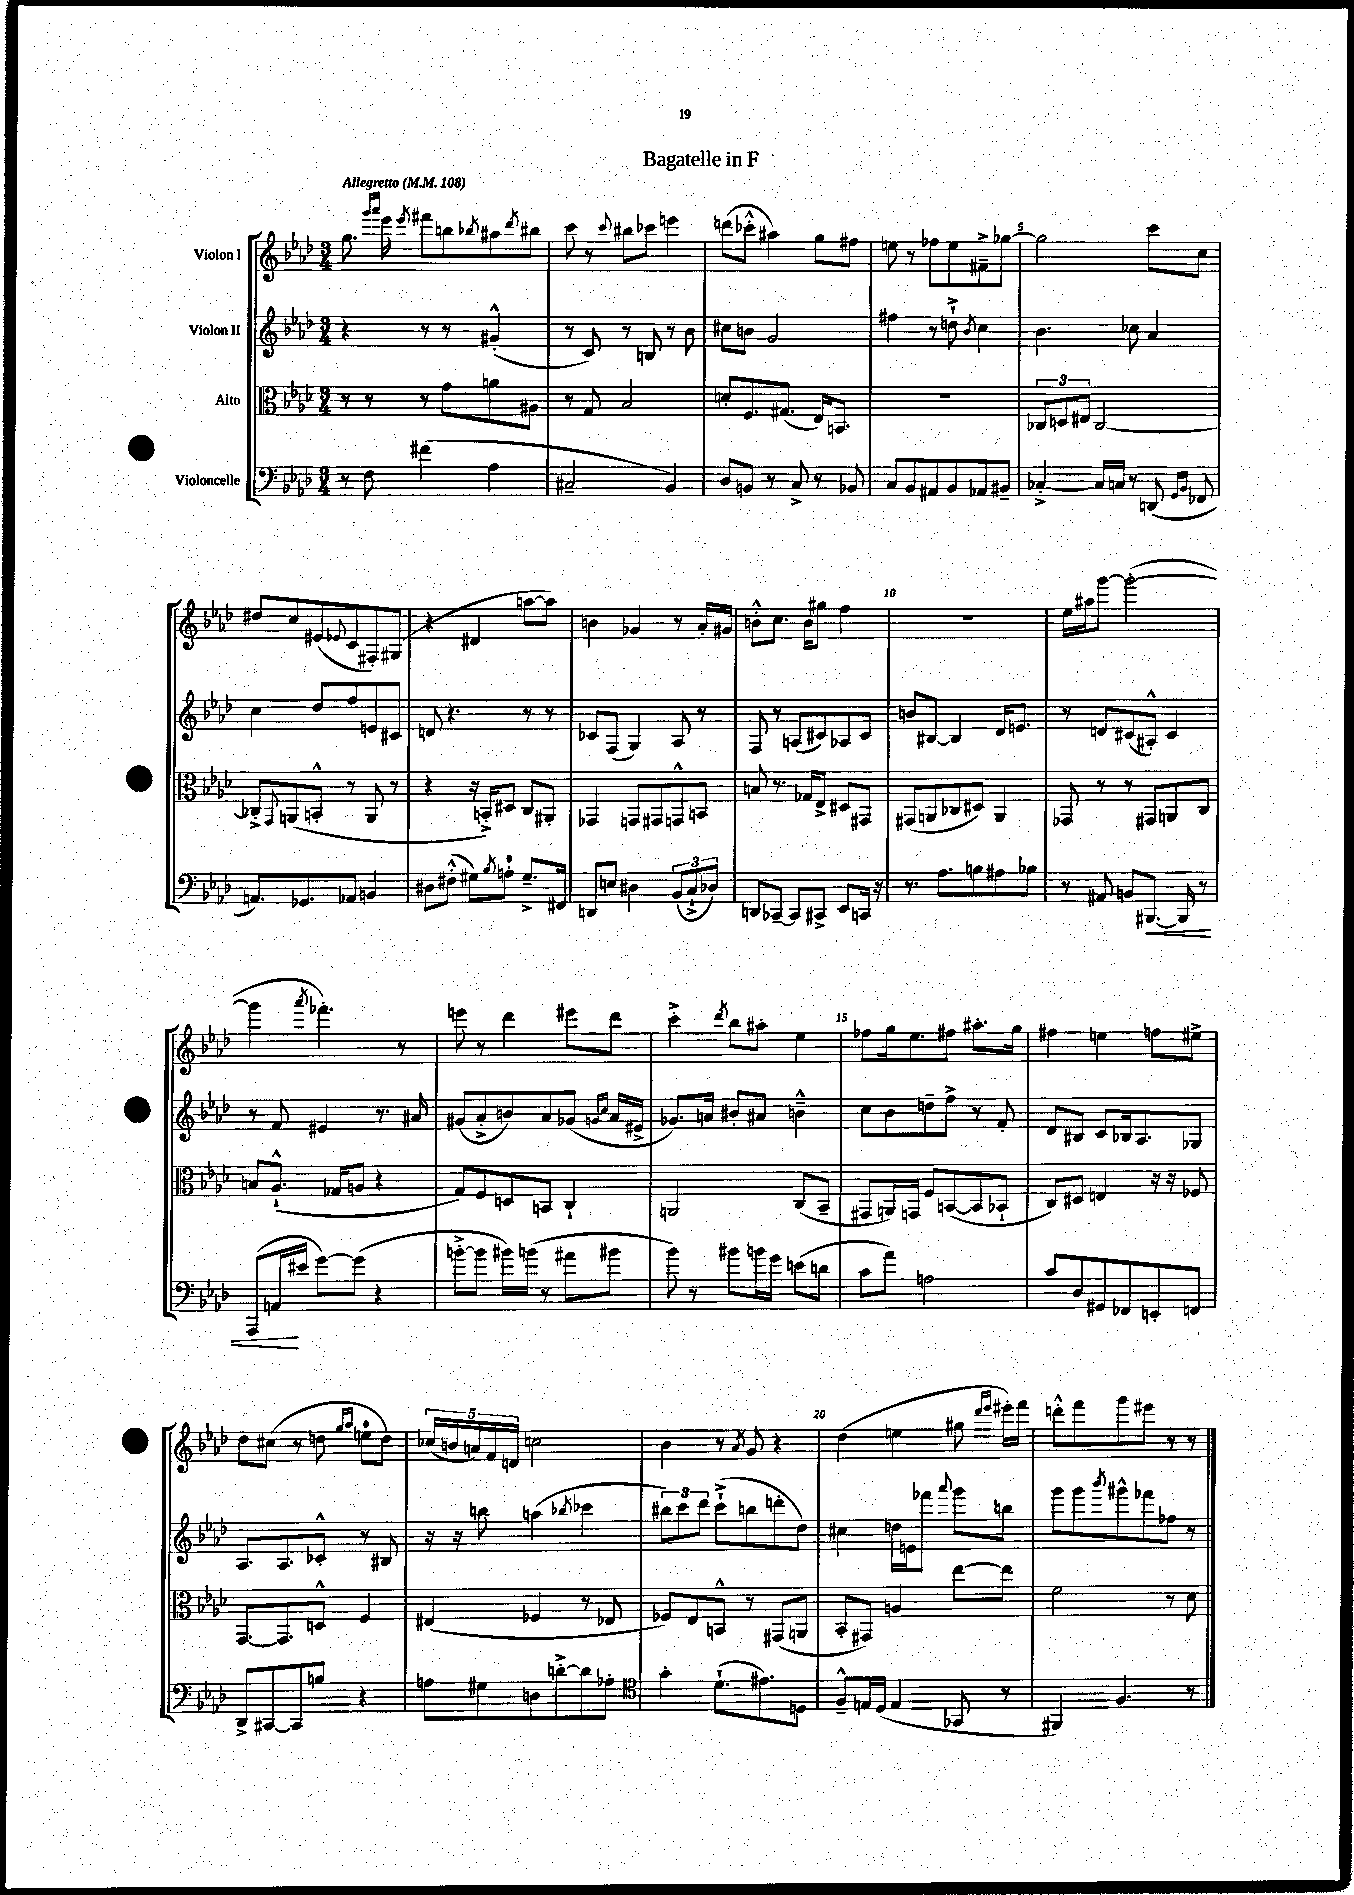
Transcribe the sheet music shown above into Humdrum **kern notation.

**kern	**kern	**kern	**kern
*staff4	*staff3	*staff2	*staff1
*clefF4	*clefC3	*clefG2	*clefG2
*k[b-e-a-d-]	*k[b-e-a-d-]	*k[b-e-a-d-]	*k[b-e-a-d-]
*M3/4	*M3/4	*M3/4	*M3/4
*MM108	*MM108	*MM108	*MM108
8r	8r	4r	8.gg
8F	8r	.	.
.	.	.	16qqggg
.	.	.	16qqaaa-
.	.	.	16eee-
.	.	.	8qeee-
(4f#	8r	8r	8fff#
.	8g	8r	8bb
.	.	.	8qbb-
4A-	8a	(4g#'^^	8aa#
.	.	.	8qddd-
.	8A#	.	8bb#
=	=	=	=
2C#~	8r	8r	8ccc
.	8G	8c)	8r
.	.	.	8qqccc
.	2B-	8r	8bb#
.	.	8B	8ccc-
4BB-)	.	8r	4eee
.	.	8b-	.
=	=	=	=
8D-	8d'	8cc#	(8ddd
8BB	8.F	8b	8ccc-'^^
8r	.	2g	4aa#)
.	(8.G#	.	.
8C^	.	.	.
8r	16E-)	.	8gg
.	8.BB	.	.
8BB-	.	.	8ff#
=	=	=	=
8C	2.r	4ff#	8ee
8BB-	.	.	8r
8AA#	.	8r	8ff-
8BB-	.	8dd`^	8ee
.	.	8qb-	.
8AA-	.	4cc	8f#~^
8BB#~	.	.	[8gg-
=	=	=	=
[4C-'^	12C-	4.b-	2gg-]
.	12D	.	.
.	12E#	.	.
16C-]	[2C-	.	.
16C	.	.	.
8r	.	8cc-	.
(8DD	.	4a-	8ccc
16qqGG	.	.	.
16qqBB-	.	.	.
8FF-	.	.	8cc
=	=	=	=
8.AA)	8C-'^]	4cc	8dd#
.	8qqGG	.	.
.	(8AA	.	8cc
8.GG-	.	.	.
.	8BB'^^	8dd-	(8e#
.	.	.	8qqe-
8AA-	8r	8ff	8c
4BB	8AA	8e	8F#')
.	8r	8c#	(8G#
=	=	=	=
8D#	4r	8d	4r
(8F#'^^	.	4.r	.
8G#)	16r	.	4d#
.	16BB'^)	.	.
8qB-	.	.	.
8A'	8D#	.	.
8.G#~^	8C	8r	[8aa
.	8AA#'	8r	8aa])
16FF#	.	.	.
=	=	=	=
8DD	4GG-	8c-	4b
8E	.	(8F	.
4D#	8GG	4G)	4g-
.	8GG#	.	.
(12BB-	8GG^^	8A-	8r
12C`^	.	.	.
.	8BB	8r	16a-'
12D-)	.	.	.
.	.	.	16g#
=	=	=	=
8DD	8B	8F	8b'^^
[8CC-~	8.r	8r	8.cc
8CC-]	.	(8A	.
.	16G-	.	16b
8CC#^	8E-^	8c#)	8gg#
8EE-	8D#	8A-	4ff
16CC	8GG#	8c#	.
16r	.	.	.
=	=	=	=
8.r	(8GG#	8b	2.r
.	8AA	[8B#	.
8.A-	.	.	.
.	8C-	4B#]	.
8B	8D#)	.	.
8A#	4AA	16d-	.
.	.	8.e	.
8B-	.	.	.
=	=	=	=
8r	8GG-	8r	16ee-
.	.	.	16aa#
8AA#	8r	8d	[8ggg
8BB	8r	(8c#	(2ggg'_
[8.BBB#	8GG#	8A#'^^)	.
.	8AA	4c#	.
16BBB#]	.	.	.
8r	8C	.	.
=	=	=	=
(8AAA-	8B	8r	4ggg]
16AA	(8.A-`^^	8f	.
16e#	.	.	.
.	.	.	8qaaa-
[8g)	.	4e#	4.fff-')
.	16G-	.	.
(8g]	8A	.	.
4r	4r	8.r	.
.	.	.	8r
.	.	16a#	.
=	=	=	=
[8b'^	8G)	(8g#	8eee
8b]	8F	8a-'^	8r
16b#)	8D	8b)	4ddd-
(16b	.	.	.
8r	8BB	8a-	.
8a#	4C`	(8g-	8eee#
.	.	16qqg	.
.	.	16qqcc	.
8b#	.	16a-	8ddd-
.	.	16e#^	.
=	=	=	=
8b-)	2AA	8.g-)	4ccc'^
8r	.	.	.
.	.	16a	.
.	.	.	8qddd-
8b#	.	8b#'	8bb-
16b	.	8a#	8aa#'
16g	.	.	.
(8e	(8C	4b~^^	4ee-
8d	8BB-~	.	.
=	=	=	=
8c	8GG#	8cc	8ff-
8a-)	16AA)	8b-	16gg
.	16GG	.	8.ee-
2A	8F	8dd~	.
.	([8BB	8ff^	8ff#
.	8BB]	8r	8.aa#'
.	8BB-`	8f'	.
.	.	.	16gg
=	=	=	=
8c	8C)	8d-	4ff#
8D-	8D#	8B#	.
8GG#	4E	8c	4ee
8FF-	.	16B-	.
.	.	8.A-	.
8EE'	16r	.	8ff
.	16r	.	.
8FF	8F-	8G-	8ee#^
=	=	=	=
8DD-^	[8.GG	8.A-	8dd-
[8CC#	.	.	(8cc#
.	8.GG]	8.A-	.
8CC#]	.	.	8r
8B	8D^^	8c-'^^	8dd
.	.	.	16qqgg
.	.	.	16qqaa-
4r	4F	8r	8ee
.	.	8B#	8dd)
=	=	=	=
8A	(4E#	16r	(20cc-
.	.	.	20b
.	.	16r	.
.	.	.	20a)
8G#	.	8bb	.
.	.	.	20f
.	.	.	20d
8D	4F-	(4aa	2cc
[8d'^	.	.	.
.	.	8qbb-	.
8d]	8r	4ccc-	.
8A-'	8E-	.	.
=	=	=	=
*clefC4	*	*	*
4g'	8F-)	12bb#)	4b-
.	.	12ccc	.
.	8E-	.	.
.	.	12ddd-	.
(8.d-`	8BB^^	(8ccc`^	8r
.	.	.	8qa-
.	8r	8bb	8g
8.e#)	.	.	.
.	(8GG#	8ddd'	4r
8D	8AA	8dd-)	.
=	=	=	=
8F~^^	8BB-'	4cc#	(4dd-
16E	8GG#)	.	.
(16D-	.	.	.
4E	4A	16dd	4ee
.	.	16e	.
.	.	8fff-	.
.	.	8qqaaa-	.
8GG-	[8ee-	8ggg	8gg#
.	.	.	16qqddd-
.	.	.	16qqeee-
8r	8ee-]	8bb	16eee#')
.	.	.	16fff
=	=	=	=
4FF#)	2f	8ggg	8ddd'^^
.	.	8ggg	8fff
.	.	8qbbb-	.
4.F	.	8ggg#^^	8ggg
.	.	8fff-	8eee#
.	8r	8ff-	8r
8r	8d-	8r	8r
==	==	==	==
*-	*-	*-	*-
